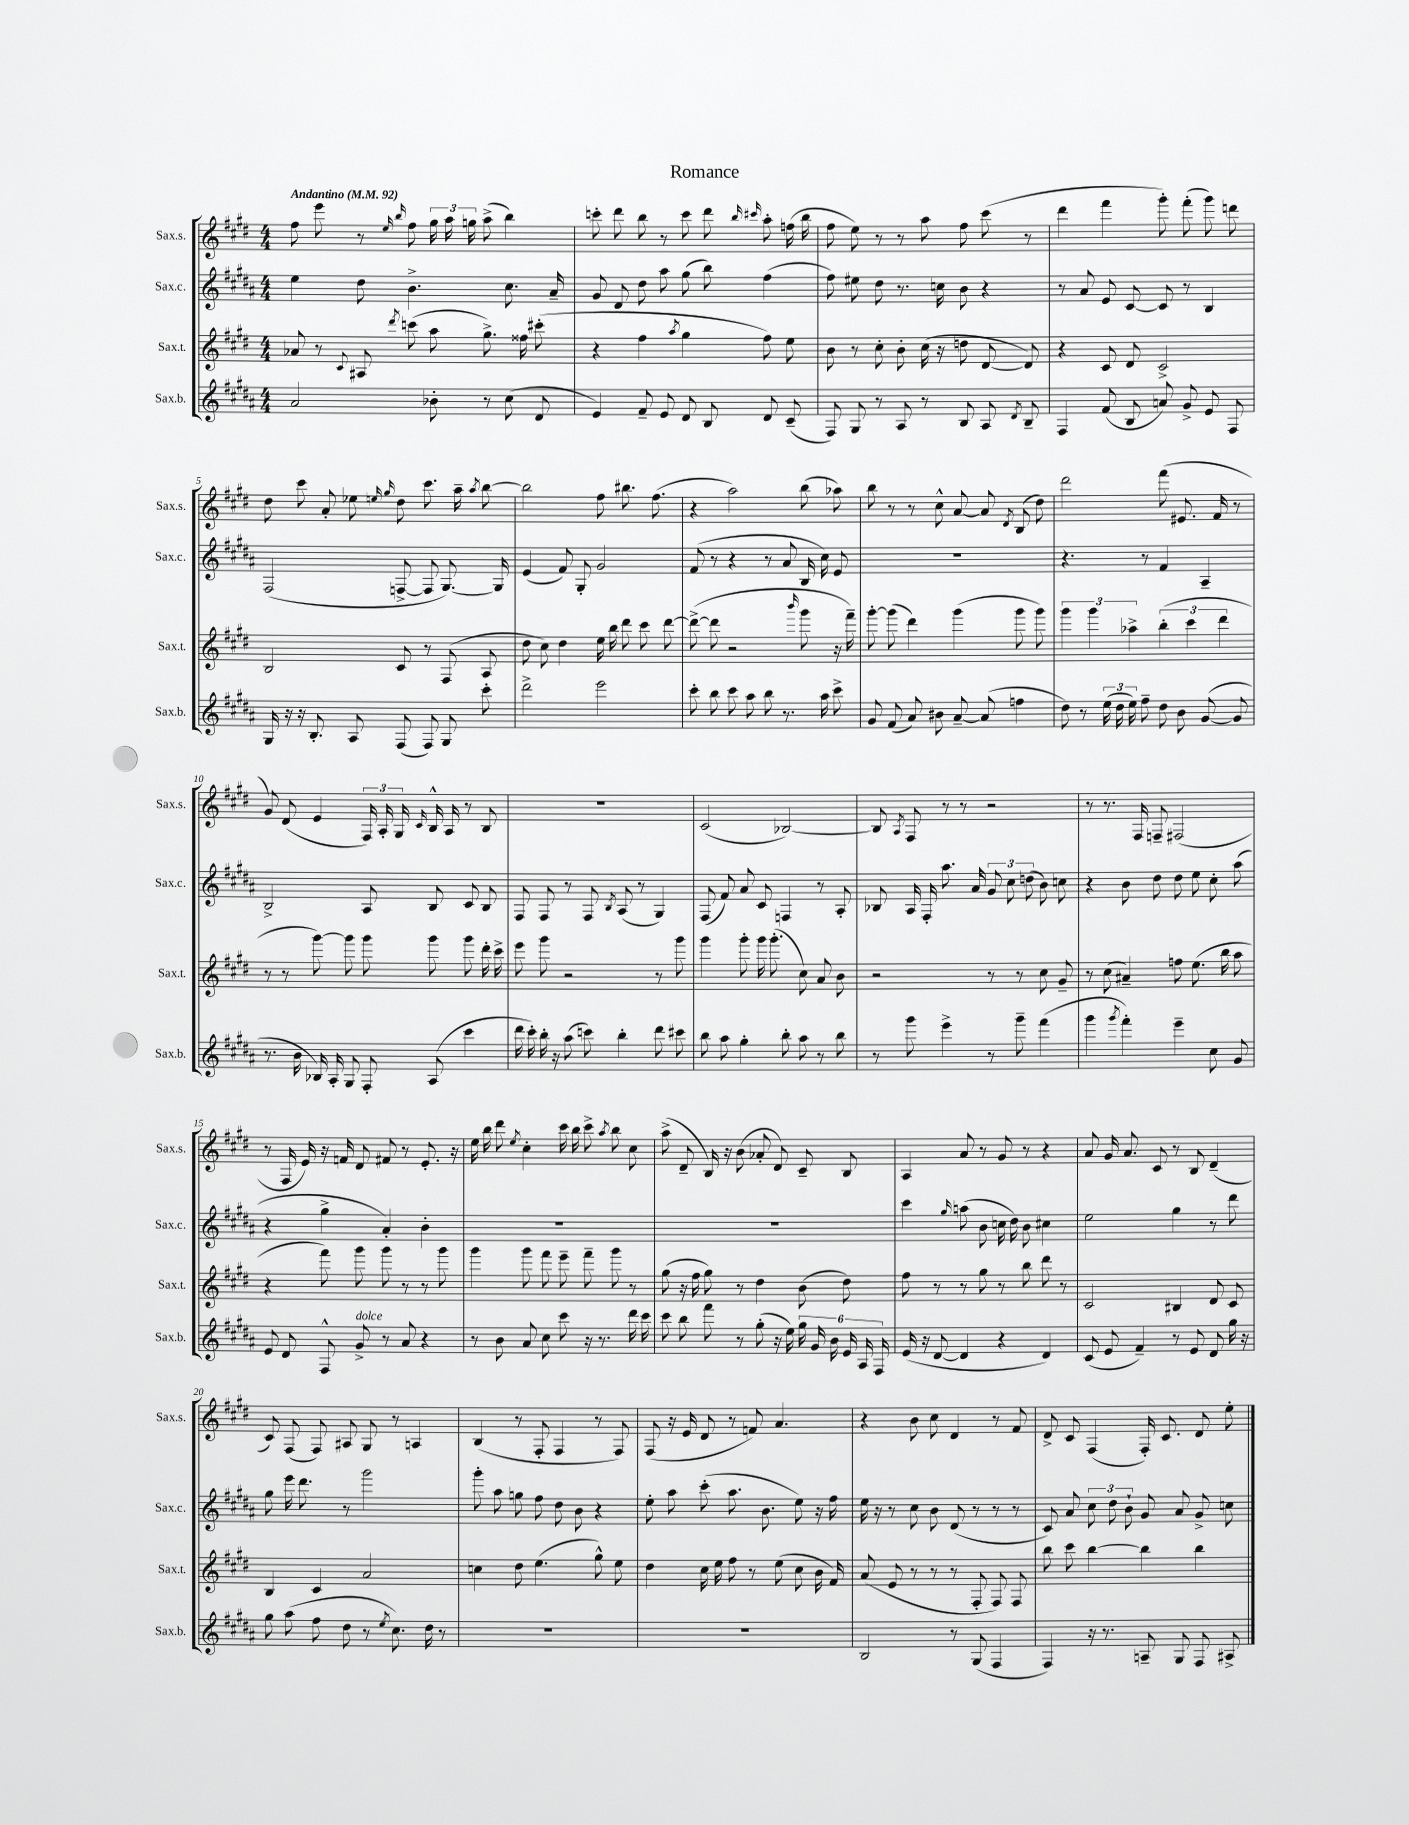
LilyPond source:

\header { title = "Romance" }
<<
\new StaffGroup <<
\new Staff = "s0" \with { instrumentName = "Sax.s." shortInstrumentName = "Sax.s." } {
    \clef treble \key e \major \numericTimeSignature \time 4/4 \tempo "Andantino" 4 = 92
    \autoBeamOff fis''8 e'''8 r8 \grace { e''16 b''16 } fis''8 \tuplet 3/2 { gis''16 a''16 g''16 } a''8->( b''4) |
    c'''8-. dis'''8 b''8 r8 c'''8 dis'''8 \grace { b''16 cis'''16 } a''8-. f''16( b''16 |
    fis''8 e''8) r8 r8 a''8 fis''8 cis'''8( r8 |
    dis'''4 fis'''4 gis'''8-.) fis'''8-.( gis'''8) d'''8 |
    dis''8 cis'''8 a'8-. ees''8 \grace { e''16 gis''16 } dis''8 cis'''8. a''16-- \acciaccatura { a''8 } b''8~ |
    b''2 fis''8 bis''8. fis''8.( |
    r4 a''2) b''8( aes''8) |
    b''8 r8 r8 cis''8-^ a'8~ a'8 \acciaccatura { dis'8 } b8( dis''8) |
    dis'''2 fis'''8( eis'8. fis'16 r8 |
    gis'8) dis'8( e'4 \tuplet 3/2 { fis16) a16-. gis16 } \grace { cis'16 } b16-^ a16 r8 b8 |
    R1 |
    cis'2( bes2~) |
    bes8 \acciaccatura { a8 } fis8 r8 r8 r2 |
    r8 r8. fis16 f8-- fis2( |
    r8 fis16 e'16) r16 f'16 dis'8 fis'8 r8 e'8.-. r16 |
    e''16 b''16 dis'''8 \acciaccatura { e''8 } cis''4-. cis'''16 b''16 cis'''8-> \acciaccatura { a''8 } b''8 cis''8 |
    a''8->( dis'8-- b16) r16 b'8( aes'8-. dis'8) cis'8-- b8 |
    a4 a'8 r8 gis'8 r8 r4 |
    a'8 gis'16 a'8. cis'8 r8 b8 dis'4--( |
    cis'8) fis8( fis8) ais8 gis8 r8 a4 |
    b4( r8 fis8-. fis4 r8 fis8) |
    fis8( r16 e'16 dis'8 r8 f'8) a'4. |
    r4 b'8 cis''8 dis'4 r8 fis'8 |
    dis'8-> cis'8 fis4( fis16-.) cis'8. dis'8 e''8-. \bar "|." |
}
\new Staff = "s1" \with { instrumentName = "Sax.c." shortInstrumentName = "Sax.c." } {
    \clef treble \key b \major \numericTimeSignature \time 4/4
    \autoBeamOff e''4 dis''8 b'4.-> cis''8. ais'16-- |
    gis'8 dis'8 dis''8 ais''8 gis''8( b''8) fis''4( |
    fis''8) eis''8 dis''8 r8. c''16 b'8 r4 |
    r8 ais'8 e'8 cis'8~ cis'8 r8 b4 |
    fis2( f8~-> f8 gis8.~) gis16 |
    e'4( fis'8) gis8-. gis'2 |
    fis'8( r8 r4 r8 ais'8 b16 cis''16) e'8 |
    R1 |
    r4. r8 fis'4 ais4-- |
    b2-> ais8 b8 cis'8 b8 |
    fis8 fis8 r8 fis8 \acciaccatura { b8 } ais8( r8 gis4) |
    fis8( fis'8) ais'8 cis'8 f4 r8 ais8-. |
    bes8 ais16 fis16-. ais''8. ais'16 \tuplet 3/2 { gis'8 cis''8 d''8( } b'8) c''8 |
    r4 b'8 dis''8 dis''8 e''8 cis''8-. ais''8( |
    r4 gis''4-> ais'4-.) b'4-. |
    R1 |
    R1 |
    cis'''4 \grace { gis''16 } a''8( b'8 c''16 dis''16) b'8 cis''4 |
    e''2 gis''4 r8 dis'''8 |
    gis''8 e'''16 dis'''8. r8 gis'''2 |
    gis'''8-. ais''8 g''8 fis''8 dis''8 b'8 r4 |
    e''8-. ais''8 cis'''8-.( ais''8. b'8. e''8) r16 fis''16 |
    e''16 r16 r8 cis''8 b'8 dis'8( r8 r8 r8 |
    cis'8) ais'8 \tuplet 3/2 { cis''8 dis''8 b'8-! } gis'8 ais'8 gis'8-> c''8 \bar "|." |
}
\new Staff = "s2" \with { instrumentName = "Sax.t." shortInstrumentName = "Sax.t." } {
    \clef treble \key e \major \numericTimeSignature \time 4/4
    \autoBeamOff aes'8 r8 \appoggiatura { cis'8 } ais8 \acciaccatura { dis'''8 } c'''8( a''8 gis''8.->) fisis''16 cis'''8-.( |
    r4 fis''4 \acciaccatura { a''8 } gis''4 fis''8) e''8 |
    b'8 r8 cis''8-. b'8-. cis''16( r16 d''8 dis'8~ dis'8) |
    r4 cis'8 dis'8 cis'2-> |
    b2 cis'8 r8 fis8( a8 |
    dis''8 cis''8) dis''4 e''16 b''16 dis'''8 cis'''8 dis'''8~ |
    dis'''8~->( dis'''8 r2 \grace { b'''16 } gis'''8 r16 fis'''16--) |
    gis'''8~-. gis'''8( dis'''4) gis'''4( gis'''8 gis'''8) |
    \tuplet 3/2 { gis'''4 gis'''4 aes''4-> } \tuplet 3/2 { b''4-.( cis'''4 dis'''4 } |
    r8 r8 gis'''8~) gis'''8 gis'''8 gis'''8 gis'''8 dis'''16-. cis'''16-> |
    e'''8 gis'''8 r2 r8 gis'''8 |
    gis'''4 gis'''8-. gis'''16 gis'''8.-.( cis''8) a'8 b'8 |
    r2 r8 r8 cis''8 gis'8-- |
    r8 cis''8( ais'4--) f''8 e''8.( b''16 a''8 |
    r4 fis'''8) gis'''8 gis'''8 r8 r8 gis'''8 |
    gis'''4 gis'''8 fis'''8 e'''8-- fis'''8-- gis'''8 r8 |
    gis''8( r16 fis''16 gis''8) r8 dis''4 b'8( dis''8) |
    fis''8 r8 r8 gis''8 r8 b''8 dis'''8 r8 |
    cis'2 bis4 dis'8 cis'8 |
    b4 cis'4 a'2 |
    c''4 dis''8 e''4.( gis''8-^) e''8 |
    dis''4 cis''16 e''16 fis''8 r8 e''8( cis''8 b'16 fis'16) |
    a'8( e'8 r8 r8 r8 fis8-. fis8) fis8 |
    b''8 cis'''8 b''4~ b''4 b''4 \bar "|." |
}
\new Staff = "s3" \with { instrumentName = "Sax.b." shortInstrumentName = "Sax.b." } {
    \clef treble \key b \major \numericTimeSignature \time 4/4
    \autoBeamOff ais'2 bes'8-. r8 cis''8( dis'8 |
    e'4) fis'8-- e'8 dis'8 b8 dis'8 cis'8--( |
    fis8) gis8 r8 ais8 r8 b8 ais8 \acciaccatura { dis'8 } b8-- |
    fis4 fis'8( b8 a'8) gis'8-> e'8 fis8 |
    gis16 r16 r16 b8.-. ais8 fis8( fis8) gis8 cis'''8-. |
    dis'''2-> e'''2 |
    cis'''8-. b''8 cis'''8 ais''8 b''8 r8. ais''16 cis'''8-> |
    gis'8 fis'8( ais'8) bis'8 ais'8~-- ais'8( f''4 |
    dis''8) r8 \tuplet 3/2 { e''16( dis''16 e''16) } fis''8-- dis''8 b'8 gis'8~( gis'8 |
    r8. b'16 bes16) ais16-. gis8 fis8-. ais8( cis'''4 |
    dis'''16 cis'''16-.) b''16-. r16 ais''8( c'''8) b''4-. dis'''8 cis'''8 |
    b''8 ais''8 gis''4-. b''8-. ais''8 r8 b''8 |
    r8 gis'''8 e'''4-> r8 gis'''8-- fis'''4( |
    gis'''4 \acciaccatura { gis'''8 } fis'''4-.) e'''4-- cis''8 gis'8 |
    e'8 dis'8 fis8-^ gis'8->^\markup { \italic "dolce" } r8 ais'8 r4 |
    r8 b'8 ais'8 cis''8 cis'''8 r16 r8. dis'''16 cis'''16 |
    cis'''8 b''8 fis'''8 r8 gis''8-.( r16 e''16) \tuplet 6/4 { gis''16 gis'16 b'16 e'16 ais16 fis16 } |
    e'16( r16 dis'8~ dis'4 r4 dis'4) |
    cis'8( e'8 fis'4--) r8 e'8 dis'8 gis''16 r16 |
    gis''8 ais''8( fis''8 dis''8 r8 \acciaccatura { e''8 } cis''8.) dis''16 r8 |
    R1 |
    R1 |
    b2 r8 gis8( fis4 |
    fis4) r16 r8. a8-- gis8 fis8 ais8-> \bar "|." |
}
>>
>>
